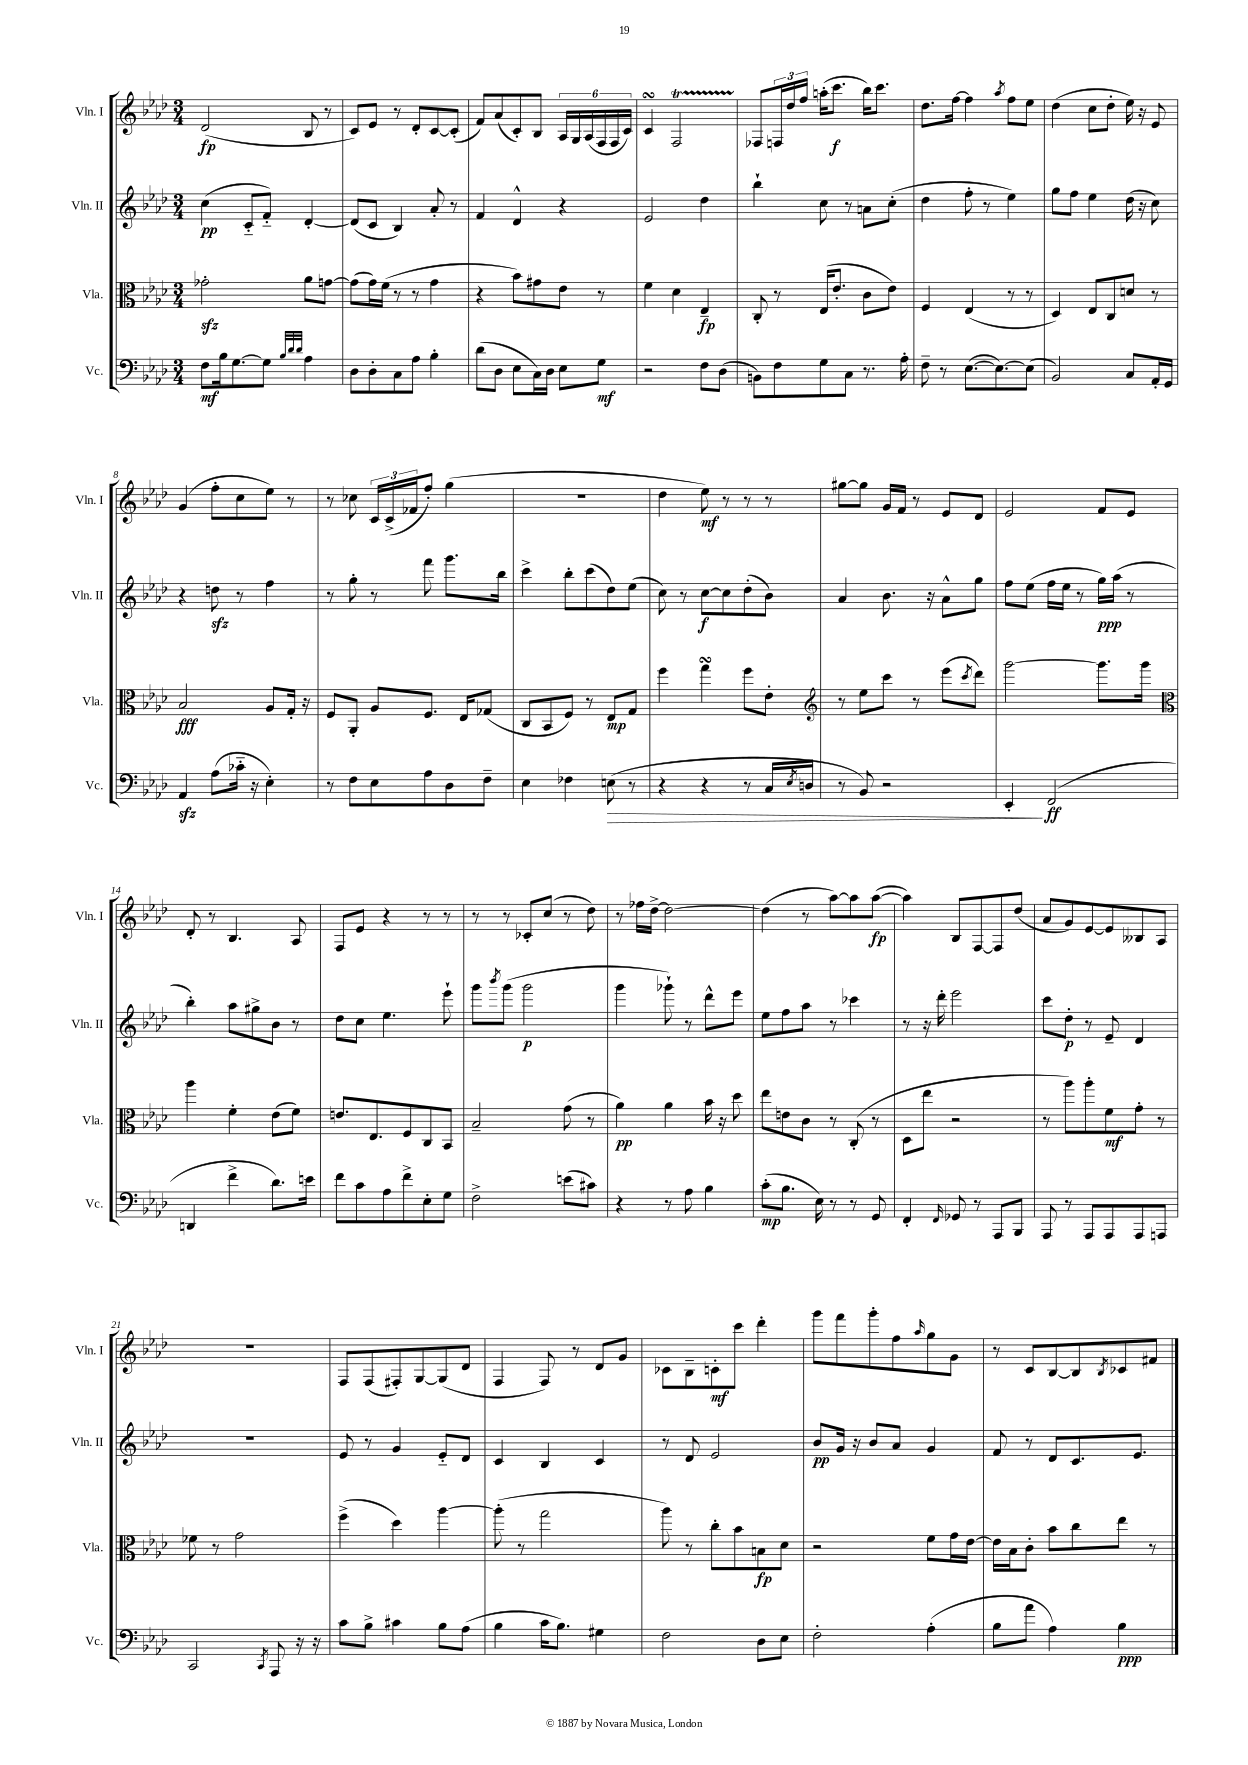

**kern	**kern	**kern	**kern
*staff4	*staff3	*staff2	*staff1
*clefF4	*clefC3	*clefG2	*clefG2
*k[b-e-a-d-]	*k[b-e-a-d-]	*k[b-e-a-d-]	*k[b-e-a-d-]
*M3/4	*M3/4	*M3/4	*M3/4
8F	2g-'	(4cc	(2d-
16B-	.	.	.
[8.G	.	.	.
.	.	8c'~	.
8G]	.	8f'~)	.
32qqB-	.	.	.
32qqd-	.	.	.
32qqd-	.	.	.
4A-	8a-	[4d-'	8B-
.	[8g	.	8r
=	=	=	=
8D-	(8g]	(8d-]	8c)
8D-'	16g)	8c	8e-
.	(16f	.	.
8C	8r	4B-)	8r
8A-	8r	.	8d-'
4B-'	4g	8a-'	[8c
.	.	8r	(8c']
=	=	=	=
(8d-	4r	4f	8f)
8D-	.	.	(8a-
8E-	8b-)	4d-^^	8c')
16C)	8g#	.	8B-
16D-	.	.	.
8E-	8e-	4r	24A-
.	.	.	24G
.	.	.	(24A-
8G	8r	.	24F
.	.	.	24F
.	.	.	24c)
=	=	=	=
2r	4f	2e-	4c
.	4d-	.	2F
8F	4E-~	4dd-	.
(8D-	.	.	.
=	=	=	=
8BB)	8C'	4bb-`	8F-
8F	8r	.	24F
.	.	.	24dd-
.	.	.	24ff
8G	(16E-	8cc	(16aa'
.	8.e-'	.	8.ccc
8C	.	8r	.
8.r	8c	8a	16bb-)
.	.	.	8.ccc
.	8e-)	(8cc'	.
16A-'	.	.	.
=	=	=	=
8F~	4F	4dd-	8.dd-
8r	.	.	.
.	.	.	[16ff
([8.E-	(4E-	8ff'	4ff]
.	.	8r	.
8.E-_)	.	.	.
.	.	.	8qaa-
.	8r	4ee-)	8ff
(8E-]	8r	.	8ee-
=	=	=	=
2BB-)	4D-)	8gg	(4dd-
.	.	8ff	.
.	8E-	4ee-	8cc
.	8C	.	8dd-'
8C	8d	(16dd-	16ee-)
.	.	16r	16r
16AA-'	8r	8cc)	8e-
16GG	.	.	.
=	=	=	=
4AA-	2B-	4r	(4g
(8A-	.	8dd	8ff'
16c-'~	.	8r	8cc
16r	.	.	.
4E-')	8A-	4ff	8ee-)
.	16G'	.	8r
.	16r	.	.
=	=	=	=
8r	8F	8r	8r
8F	8AA-'	8gg'	8cc-
8E-	8A-	8r	24c
.	.	.	(24c^
.	.	.	24f-
8A-	8.F	8fff	8ff')
8D-	.	8.ggg	(4gg
.	16E-	.	.
8F~	(8G-	.	.
.	.	16bb-	.
=	=	=	=
4E-	8C	4ccc^	2.r
.	8BB-	.	.
4F-	8F)	8bb-'	.
.	8r	(8ccc	.
(8E	8E-	8dd-)	.
8r	8G	(8ee-	.
=	=	=	=
4r	4ff	8cc)	4dd-
.	.	8r	.
4r	4gg	[8cc	8ee-)
.	.	8cc]	8r
8r	8ff	(8dd-'	8r
16C	8e-'	8b-)	8r
8qE-	.	.	.
16D	.	.	.
=	=	=	=
*	*clefG2	*	*
8r	8r	4a-	[8gg#
8BB-)	8ee-	.	8gg#]
2r	8ccc	8.b-	16g
.	.	.	16f
.	8r	.	8r
.	.	16r	.
.	(8eee-	8a-^^	8e-
.	8qccc	.	.
.	8ddd-)	8gg	8d-
=	=	=	=
4EE-'	[2ggg	8ff	2e-
.	.	(8ee-	.
(2FF	.	16ff	.
.	.	16ee-	.
.	.	8r	.
.	8.ggg]	16gg)	8f
.	.	(16aa-	.
.	.	8r	8e-
.	16ggg	.	.
=	=	=	=
*	*clefC3	*	*
4DD	4aa-	4bb-')	8d-'
.	.	.	8r
4f^	4f'	8aa-	4.B-
.	.	8gg#^	.
8.d-)	(8e-	8b-	.
.	8f)	8r	8A-
16e	.	.	.
=	=	=	=
8f	8.e	8dd-	8F
8c	.	8cc	8e-
.	8.E-	.	.
8A-	.	4.ee-	4r
8f^	8F	.	.
8E-'	8C	.	8r
8G	8BB-	8eee-`	8r
=	=	=	=
2F^	2B-~	8ggg	8r
.	.	8qbbb-	.
.	.	(8ggg	8r
.	.	2ggg	8c-'
.	.	.	(8cc
(8e	(8g	.	8r
8c#)	8r	.	8dd-)
=	=	=	=
4r	4a-)	4ggg	8r
.	.	.	16ff-
.	.	.	[16dd-^
8r	4a-	8ggg-`)	2dd-_
8A-	.	8r	.
4B-	16b-	8ddd-^^	.
.	16r	.	.
.	8dd-	8eee-	.
=	=	=	=
(8c'	8ee-	8ee-	(4dd-]
8.B-	8e	8ff	.
.	8c	8aa-	8r
16E-)	.	.	.
8r	8r	8r	[8aa-)
8r	(8C'	4ccc-	8aa-]
8GG	8r	.	([8aa-
=	=	=	=
4FF'	8D-	8r	4aa-])
.	8ee-	16r	.
.	.	16ddd-'	.
16qqFF	.	.	.
8GG-	2r	2eee-	8B-
8r	.	.	[8F
8AAA-	.	.	8F]
8BBB-	.	.	(8dd-
=	=	=	=
8AAA-	8r	8ccc	8a-
8r	8aa-)	8dd-'	8g)
8AAA-	8aa-'	8r	[8e-
8AAA-	8f	8e-~	8e-]
8AAA-	8g'	4d-	8B--
8AAA	8r	.	8A-
=	=	=	=
2CC	8f-	2.r	2.r
.	8r	.	.
.	2g	.	.
8qCC	.	.	.
8AAA-	.	.	.
16r	.	.	.
16r	.	.	.
=	=	=	=
8c	(4ff^	8e-	8F
8B-^	.	8r	(8F
4c#	4dd-)	4g	8F#')
.	.	.	[8G
8B-	[4aa-	8e-'~	(8G]
(8A-	.	8d-	8d-
=	=	=	=
4B-	(8aa-']	4c	4F
.	8r	.	.
16c	2gg	4B-	8F)
8.B-)	.	.	.
.	.	.	8r
4G#	.	4c	8d-
.	.	.	8g
=	=	=	=
2F	8aa-)	8r	8c-
.	8r	8d-	8B-~
.	8cc'	2e-	8c'
.	8b-	.	8ccc
8D-	8B	.	4ddd-'
8E-	8d-	.	.
=	=	=	=
2F'	2r	8b-	8ggg
.	.	16g	8fff
.	.	16r	.
.	.	8b-	8ggg'
.	.	8a-	8ff
.	.	.	16qqaa-
(4A-'	8f	4g	8gg
.	16g	.	8g
.	[16e-	.	.
=	=	=	=
8B-	16e-]	8f	8r
.	16B-	.	.
8a-	8c'	8r	8c
4A-)	8b-	8d-	[8B-
.	8cc	8.c	8B-]
.	.	.	8qB-
4B-	8ee-	.	8c-
.	.	8.e-	.
.	8r	.	8f#
==	==	==	==
*-	*-	*-	*-
